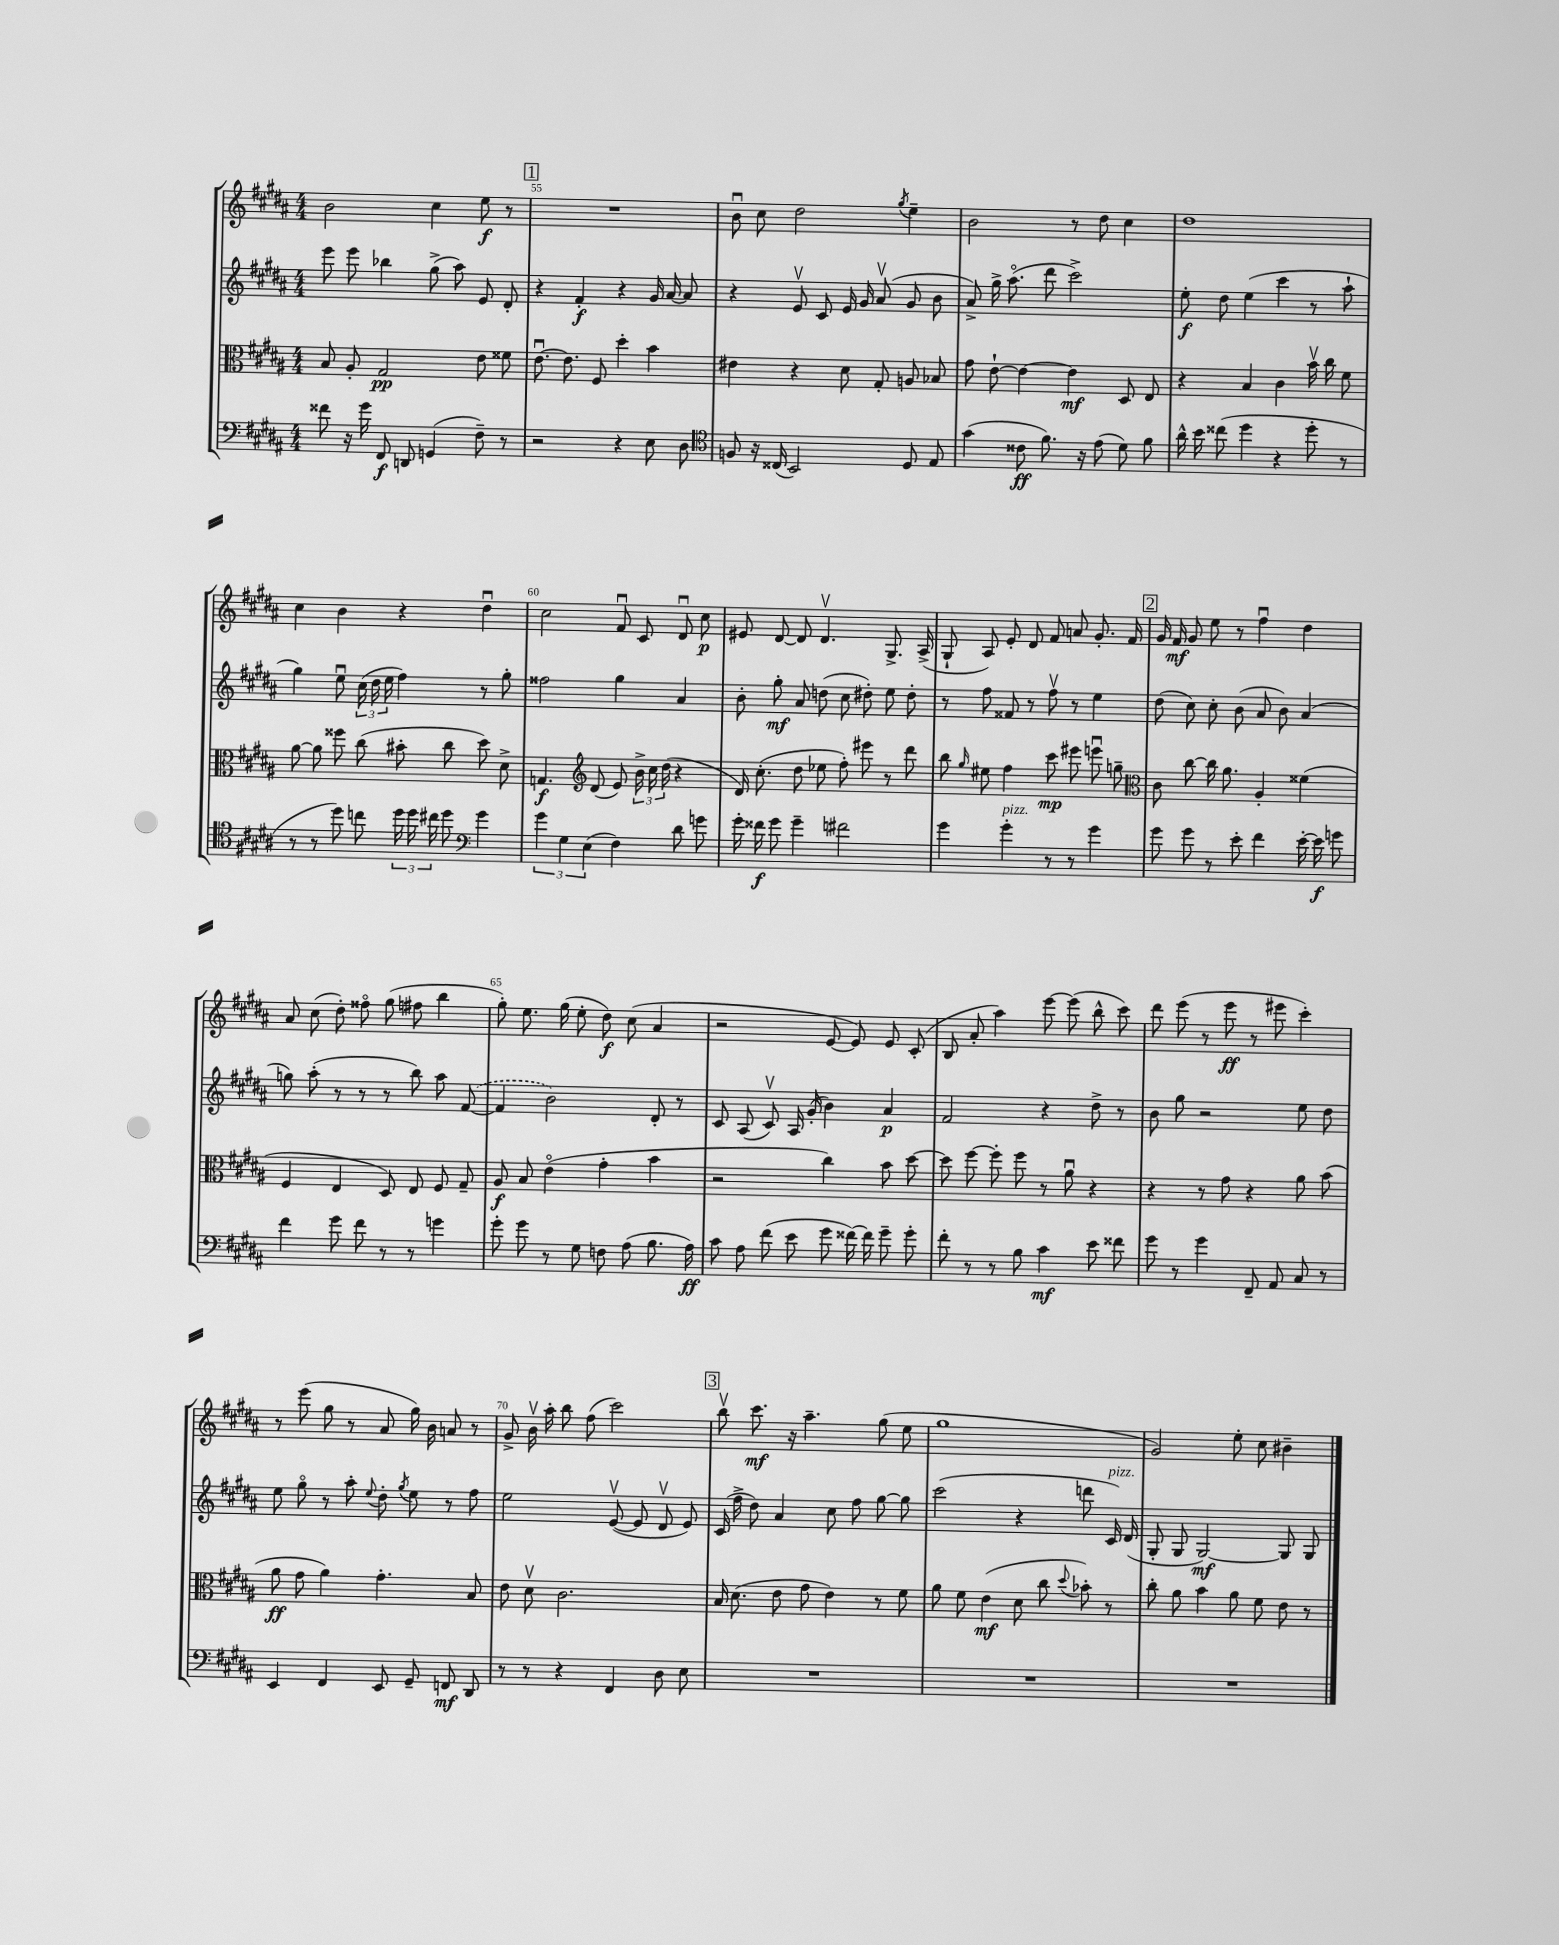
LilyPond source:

<<
\new StaffGroup <<
\new Staff = "s0" {
    \clef treble \key b \major \numericTimeSignature \time 4/4
    \autoBeamOff b'2 cis''4 e''8\f r8 |
    \mark \markup { \box "1" } R1 |
    b'8\downbow cis''8 dis''2 \acciaccatura { gis''8 } e''4-- |
    b'2 r8 dis''8 cis''4 |
    dis''1 |
    cis''4 b'4 r4 dis''4\downbow |
    cis''2 fis'8\downbow cis'8 dis'8\downbow cis''8\p |
    eis'8 dis'8~ dis'8 dis'4.\upbow gis8.-> ais16->( |
    gis8-! ais8) e'8-. dis'8 fis'8 a'8 gis'8.-. fis'16 |
    \mark \markup { \box "2" } gis'16 fis'16\mf gis'8 e''8 r8 fis''4\downbow dis''4 |
    ais'8 cis''8( dis''8-.) fisis''8\flageolet gis''8( fis''8 b''4 |
    gis''8-.) e''8. gis''16( e''8-. dis''8\f) cis''8( ais'4 |
    r2 e'8~ e'8) e'8 cis'8-.( |
    b8 ais'8-. ais''4) e'''8~ e'''8( b''8-^ cis'''8) |
    dis'''8 e'''8( r8 e'''8\ff r8 eis'''8 cis'''4-.) |
    r8 e'''8( gis''8 r8 ais'8 gis''16) b'16 a'8 r8 |
    gis'8-> b'16\upbow ais''16-. b''8 fis''8( cis'''2) |
    \mark \markup { \box "3" } b''8\upbow cis'''8.\mf r16 ais''4.-- gis''8( e''8 |
    gis''1 |
    gis'2) e''8-. cis''8 bis'4-- \bar "|." |
}
\new Staff = "s1" {
    \clef treble \key b \major \numericTimeSignature \time 4/4
    \autoBeamOff e'''8 e'''8 bes''4 gis''8->( ais''8) e'8 dis'8-. |
    \mark \markup { \box "1" } r4 fis'4-.\f r4 gis'16 ais'16~ ais'8 |
    r4 e'8\upbow cis'8 e'16 gis'16 ais'8\upbow( gis'8 b'8 |
    ais'8->) gis''16-> ais''8.\flageolet( dis'''8 cis'''2->) |
    e''8-.\f dis''8 e''4( cis'''4 r8 ais''8-! |
    gis''4) e''8\downbow \tuplet 3/2 { cis''16( dis''16 e''16 } fis''4) r8 gis''8-. |
    fisis''2 gis''4 ais'4 |
    b'8-. gis''8-.\mf ais'8 d''8( cis''8 dis''8-.) e''8 dis''8-. |
    r8 fis''8 fisis'8 r8 fis''8\upbow r8 e''4 |
    \mark \markup { \box "2" } dis''8( cis''8) cis''8-. b'8( ais'8 b'8) ais'4( |
    g''8) ais''8-.( r8 r8 r8 b''8) ais''8 \once \slurDashed fis'8~( |
    fis'4 b'2) dis'8-. r8 |
    cis'8 ais8( cis'8\upbow) ais16 gis'16-.( b'4) ais'4\p |
    fis'2 r4 dis''8-> r8 |
    b'8 gis''8 r2 e''8 dis''8 |
    e''8 gis''8\flageolet r8 ais''8-. \appoggiatura { e''8 } dis''8-. \acciaccatura { gis''8 } e''8 r8 fis''8 |
    e''2 e'8~\upbow( e'8 dis'8\upbow e'8) |
    \mark \markup { \box "3" } cis'16( fis''16-> dis''8) ais'4 cis''8 fis''8 gis''8~ gis''8 |
    cis'''2( r4 d'''8 cis'16^\markup { \italic "pizz." }) dis'16( |
    gis8-. gis8 gis2~\mf) gis8 gis8 \bar "|." |
}
\new Staff = "s2" {
    \clef alto \key b \major \numericTimeSignature \time 4/4
    \autoBeamOff b8 ais8-. gis2\pp e'8 fisis'8 |
    \mark \markup { \box "1" } e'8.~\downbow e'8. fis8 dis''4-. b'4 |
    eis'4 r4 dis'8 gis8-. a8 bes8 |
    gis'8 e'8~-! e'4~ e'4\mf dis8 e8 |
    r4 b4 cis'4 b'16\upbow cis''16 fis'8 |
    ais'8~ ais'8 fisis''8 cis''8( bis'8-. cis''8 dis''8) dis'8-> |
    g4.\f \clef treble dis'8( e'8) \tuplet 3/2 { b'16-> cis''16 dis''16( } r4 |
    dis'16) cis''8.-.( dis''8 ees''8 fis''8-.) eis'''8 r8 dis'''8 |
    b''8 \grace { gis''16 } eis''8 fis''4 cis'''8\mp eis'''8 e'''8\downbow g''8-- |
    \mark \markup { \box "2" } \clef alto cis'8 cis''8~ cis''16 ais'8. ais4-. fisis'4( |
    fis4 e4 dis8) e8 fis8 gis8-- |
    ais8\f b8 e'4\flageolet( gis'4-. b'4 |
    r2 cis''4) b'8 dis''8~ |
    dis''8 fis''8~ fis''8-. fis''8 r8 ais'8\downbow r4 |
    r4 r8 gis'8 r4 ais'8 b'8( |
    ais'8\ff gis'8 ais'4) gis'4.-. b8 |
    e'8 dis'8\upbow cis'2. |
    \mark \markup { \box "3" } b16 dis'8.( e'8 gis'8 e'4) r8 fis'8 |
    ais'8 fis'8 e'4\mf( dis'8 cis''8 \appoggiatura { dis''8 } bes'8-.) r8 |
    cis''8-. ais'8 b'4 ais'8 fis'8 e'8 r8 \bar "|." |
}
\new Staff = "s3" {
    \clef bass \key b \major \numericTimeSignature \time 4/4
    \autoBeamOff fisis'8 r16 gis'16 fis,8\f d,8 g,4( fis8--) r8 |
    \mark \markup { \box "1" } r2 r4 e8 dis8 |
    \clef tenor f8 r16 cisis16( b,2) dis8 e8 |
    gis'4( cisis'8\ff fis'8.) r16 e'8( dis'8) fis'8 |
    ais'16-^ b'16 cisis''8( dis''4 r4 dis''8-. r8 |
    r8 r8 dis''8) c''8 \tuplet 3/2 { dis''16 dis''16 cis''16 } dis''8 \clef bass gis'4 |
    \tuplet 3/2 { gis'4 gis4 e4( } fis4) dis'8 g'8 |
    gis'16-. fisis'16\f gis'8 gis'4-- fis'2 |
    gis'4 gis'4-.^\markup { \italic "pizz." } r8 r8 gis'4 |
    \mark \markup { \box "2" } gis'8 gis'8 r8 e'8-. fis'4 e'16~-. e'16\f g'8 |
    fis'4 gis'8 fis'8 r8 r8 g'4 |
    gis'8-. gis'8 r8 gis8 f8 ais8( b8. ais16\ff) |
    cis'8 ais8 fis'8( e'8 gis'8 fisis'16~) fisis'16 gis'8-- gis'8-. |
    fis'8-. r8 r8 b8 cis'4\mf e'8 fisis'8 |
    gis'8 r8 gis'4 fis,8-- ais,8 cis8 r8 |
    e,4 fis,4 e,8 gis,8-- f,8\mf dis,8 |
    r8 r8 r4 fis,4 dis8 e8 |
    \mark \markup { \box "3" } R1 |
    R1 |
    R1 \bar "|." |
}
>>
>>
\layout { \context { \Score currentBarNumber = #54 \override BarNumber.break-visibility = ##(#f #t #t) barNumberVisibility = #(every-nth-bar-number-visible 5) } }
